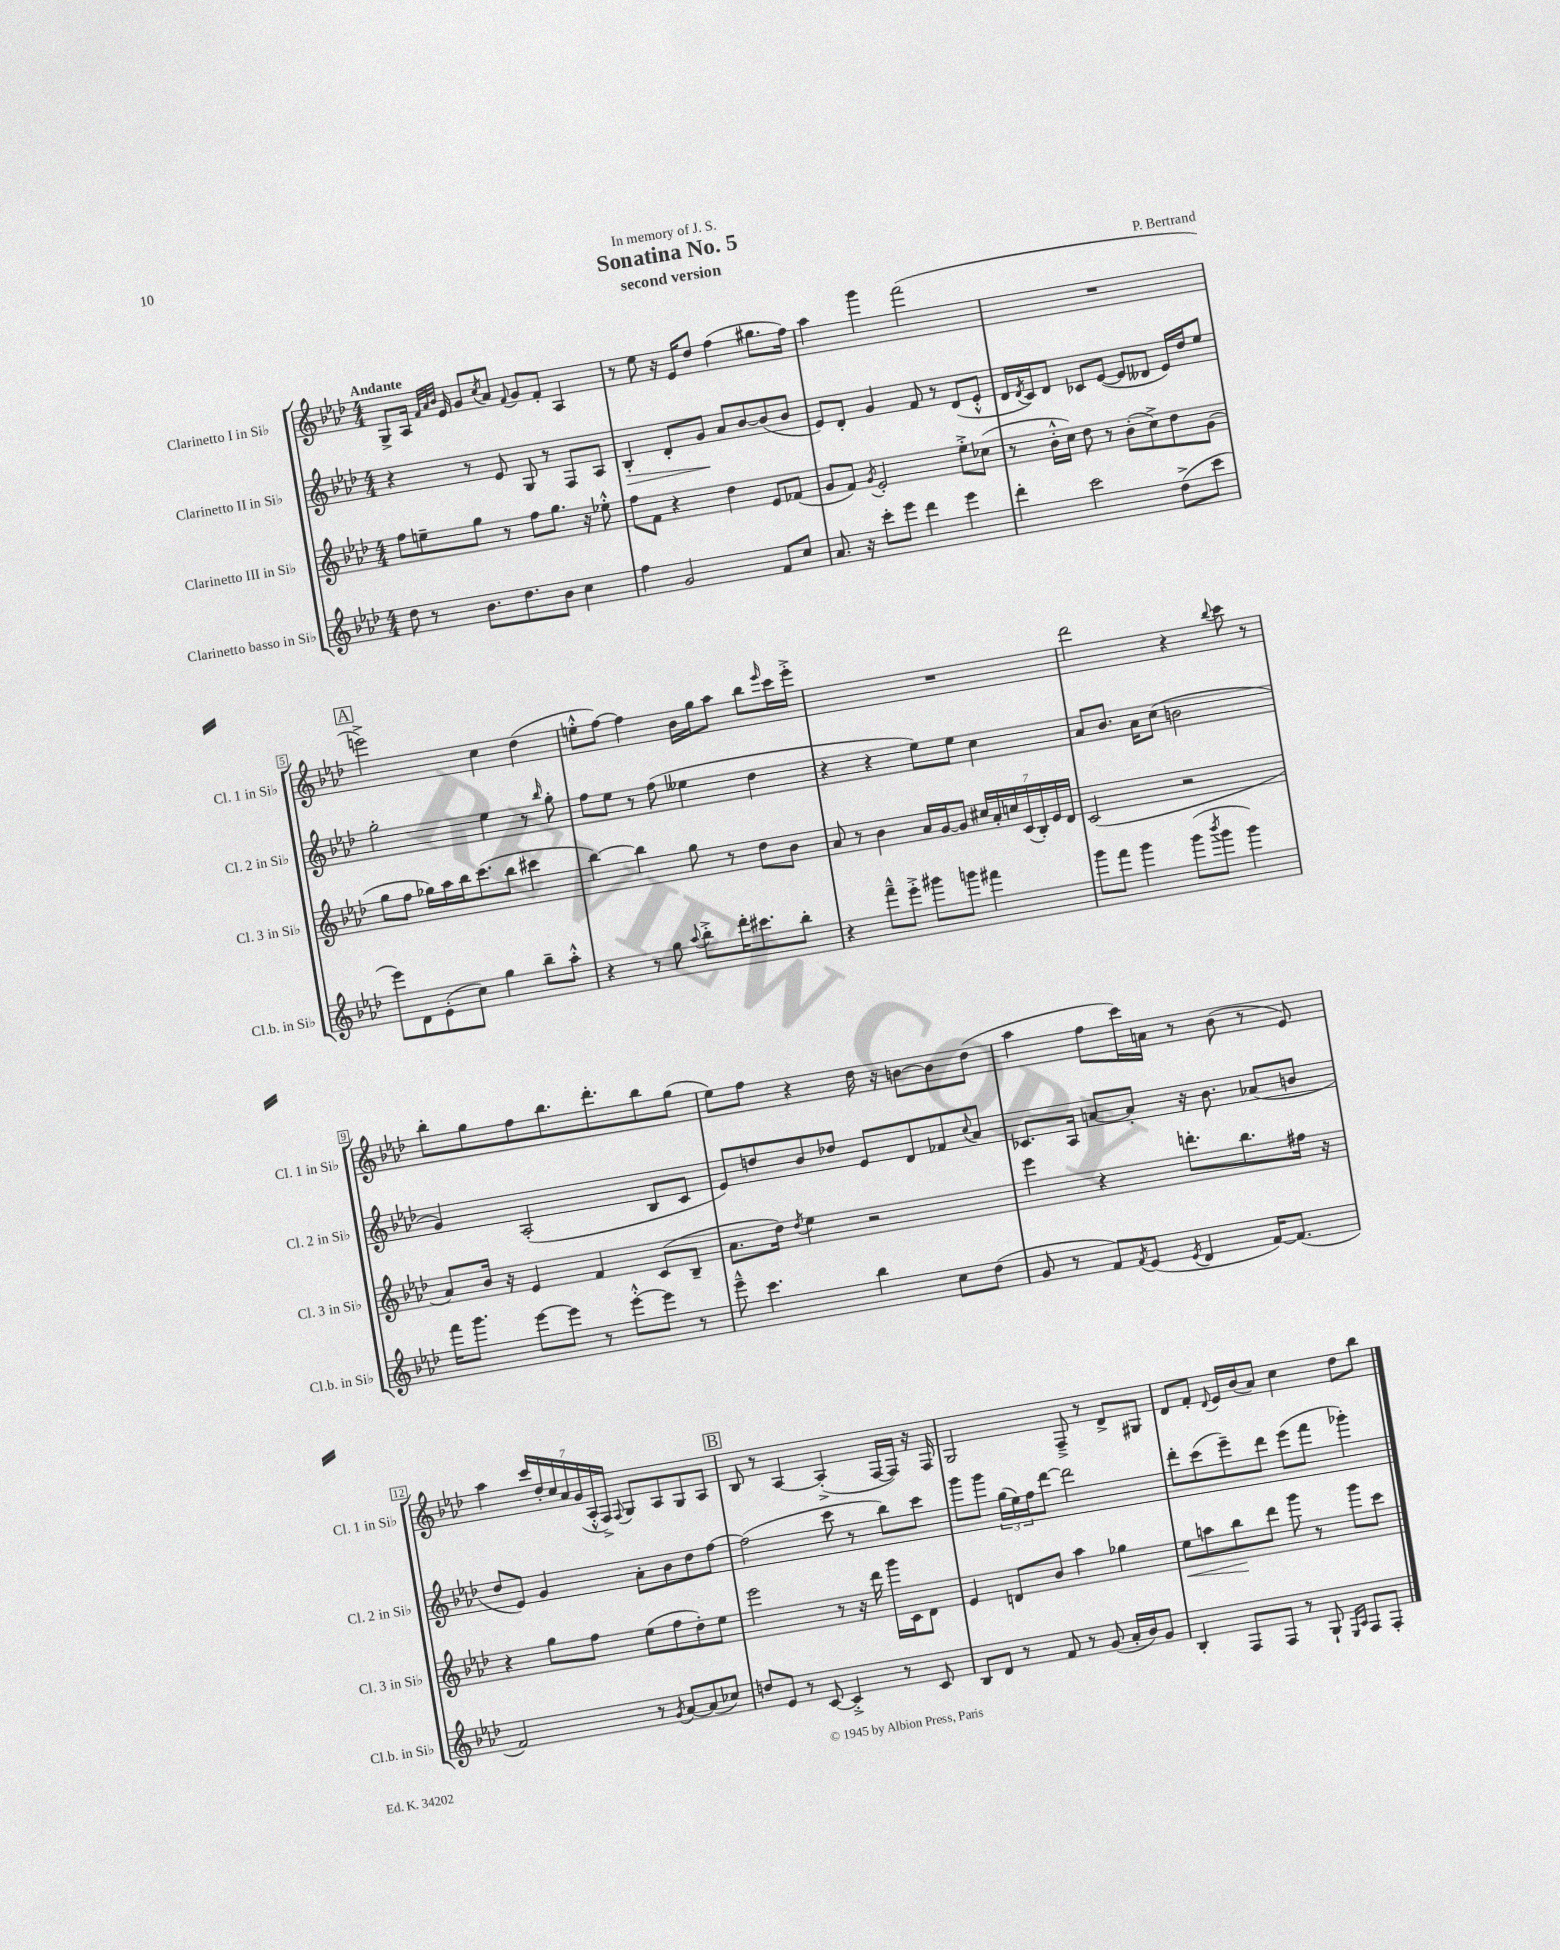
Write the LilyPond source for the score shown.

\header { title = "Sonatina No. 5" composer = "P. Bertrand" subtitle = "second version" dedication = "In memory of J. S." }
<<
\new StaffGroup <<
\new Staff = "s0" \with { instrumentName = "Clarinetto I in Sib" shortInstrumentName = "Cl. 1 in Sib" } {
    \clef treble \key aes \major \numericTimeSignature \time 4/4 \tempo "Andante"
    g8-> aes16 \grace { f'32 aes'32 bes'32 } ees'16 g'8 \acciaccatura { c''8 } aes'8 \appoggiatura { f'8 } g'8 f'8-. aes4 |
    r8 ees''8 r16 ees'16 des''8 f''4( gis''8. f''16) |
    aes''4 g'''4 f'''2( |
    R1 |
    \mark \markup { \box "A" } e'''2->) c''4 des''4( |
    e''8-.-^ f''8~) f''4 bes'16 g''16 aes''8 bes''8 \grace { ees'''16 } c'''16 ees'''16-.-> |
    R1 |
    des'''2 r4 \appoggiatura { bes''8 } c'''8 r8 |
    bes''8-. g''8 f''8 bes''8. des'''8.-. bes''8 g''8( |
    ees''8) f''8 r4 des''16 r16 b'8~ b'8 des''8( |
    aes''4 f''8 c'''16) a'16 r8 bes'8( r8 ees'8) |
    aes''4 \tuplet 7/4 { c'''16 des''16-. c''16 aes'16 g'16( aes16-.-^ f16->) } \appoggiatura { f8 } g8 aes8 g8 aes8 |
    \mark \markup { \box "B" } bes8 r8 aes4~ aes4-.->( f16~ f16) r16 f16 |
    g2 f8---> r8 des'8-> gis8 |
    des'8 f'8-. \appoggiatura { des'8 } ees'16 bes'16( aes'8) c''4 des''8 bes''8 \bar "|." |
}
\new Staff = "s1" \with { instrumentName = "Clarinetto II in Sib" shortInstrumentName = "Cl. 2 in Sib" } {
    \clef treble \key aes \major \numericTimeSignature \time 4/4
    r4 r8 ees'8 g8 r8 f8 aes8 |
    bes4-.\> des'8-. g'8\! aes'8 bes'8~ bes'8( bes'8 |
    ees'8) des'8-. g'4 f'8 r8 des'8( ees'8-.-^ |
    des'16 \acciaccatura { des'8 } c'16) des'8 ces'8 ees'8~( ees'8 deses'8 ees'16) des''16 ees''8 |
    \mark \markup { \box "A" } g''2-. ees''4 r8 \grace { bes''16 } g''8-. |
    f''8 ees''8 r8 f''8( eeses''4 des''4 |
    r4 r4 ees''8) ees''8 c''4 |
    aes'8 bes'8. aes'16 c''8( b'2 |
    g'4) aes2-.( bes8 c'8 |
    ees'8) d''8 bes'8 des''8 ees'8 des'8 fes'8 \appoggiatura { c''8 } aes'8 |
    ces'8. aes16 a'8~ a'8-. r16 bes'8. aes'8( b'8 |
    des''8 ees'8) g'4 aes'8-. bes'8 des''8 f''8~ |
    \mark \markup { \box "B" } f''2( c'''8 r8 bes''8) c'''8 |
    g'''8 g'''8 \tuplet 3/2 { g''16( ees''16) f''16 } des'''8~ des'''2 |
    des'''8-. c'''8( ees'''8--) des'''8 ees'''8( f'''8 ges'''4-.) \bar "|." |
}
\new Staff = "s2" \with { instrumentName = "Clarinetto III in Sib" shortInstrumentName = "Cl. 3 in Sib" } {
    \clef treble \key aes \major \numericTimeSignature \time 4/4
    f''8 e''8-- g''8 r8 f''8 g''8. r16 ees''8-.-^ |
    f''8 f'8 r4 des''4 ees'8 fes'8( |
    g'8 f'8) \acciaccatura { g'8 } ees'2-. ees''8-.-> ces''8( |
    r8 bes'16-.-^ c''16) des''8 r8 bes'8-.( c''8->) des''8 g'8( |
    \mark \markup { \box "A" } g''8 f''8 ges''16) aes''16 bes''16 c'''8.( bes''8 cis'''4 |
    bes''4~) bes''4 g''8 r8 des''8 bes'8 |
    aes'8 r8 bes'4 aes'16 g'16~ g'8 \tuplet 7/4 { cis''16 aes'16-. c''16 c'16( bes16-.) ees'16 des'16 } |
    c'2( r2 |
    aes'8) bes'16 r16 ees'4 f'4 c'8( bes8-- |
    aes'8. des''16) \acciaccatura { des''8 } ees''4 r2 |
    ees'''4 r4 d'''8.-. bes''8. fis''16 r16 |
    r4 g''8 f''8 ees''8( f''8 des''8-.) ees''8 |
    \mark \markup { \box "B" } ees'''2 r8 r16 des'''16 g'''16 c'16 des'8 |
    ees'4 d'8 bes'8 aes''4 ges''4 |
    ees''8\< a''8 bes''8\! des'''8 g'''8 r8 g'''8 c'''8 \bar "|." |
}
\new Staff = "s3" \with { instrumentName = "Clarinetto basso in Sib" shortInstrumentName = "Cl.b. in Sib" } {
    \clef treble \key aes \major \numericTimeSignature \time 4/4
    des''8 r8 bes'8. des''8. bes'8 c''4 |
    f''4 g'2 f'8 c''8 |
    aes'8. r16 c'''8-. ees'''8 des'''4 ees'''4 |
    des'''4-. c'''2 des''8->( c'''8 |
    \mark \markup { \box "A" } ees'''8) des'8 ees'8-.( c''8) g''4 bes''8-- aes''8-.-^ |
    r4 r8 g''8 \appoggiatura { aes''8 } bes''8-.-> des'''16-. cis'''8. bes''8-. |
    r4 f'''8---^ ees'''8-.-> gis'''8 g'''8 fis'''4 |
    g'''8 f'''8 g'''4 g'''8( \acciaccatura { bes'''8 } g'''8 g'''4) |
    f'''16 g'''8. ees'''8~ ees'''8 r8 ees'''8~-.-^ ees'''8 r8 |
    ees'''8---^ c'''4. bes''4 c''8 des''8( |
    g'8 r8 f'8) \acciaccatura { f'8 } ees'8( \acciaccatura { ees'8 } des'4 f'16~) f'8.( |
    f'2) r8 \acciaccatura { g'8 } aes'8~ aes'8( ces''8) |
    \mark \markup { \box "B" } d''8 ees'8 r8 c'8~ c'4-.-> r8 c'8 |
    bes8 des'8 r8 f'8 r8 g'8( aes'16-. bes'16) g'8 |
    bes4-. f8 f8 r8 g8-! \grace { ees16 aes16 } f8 f8-. \bar "|." |
}
>>
>>
\layout { \context { \Score \override BarNumber.stencil = #(make-stencil-boxer 0.1 0.3 ly:text-interface::print) } }
